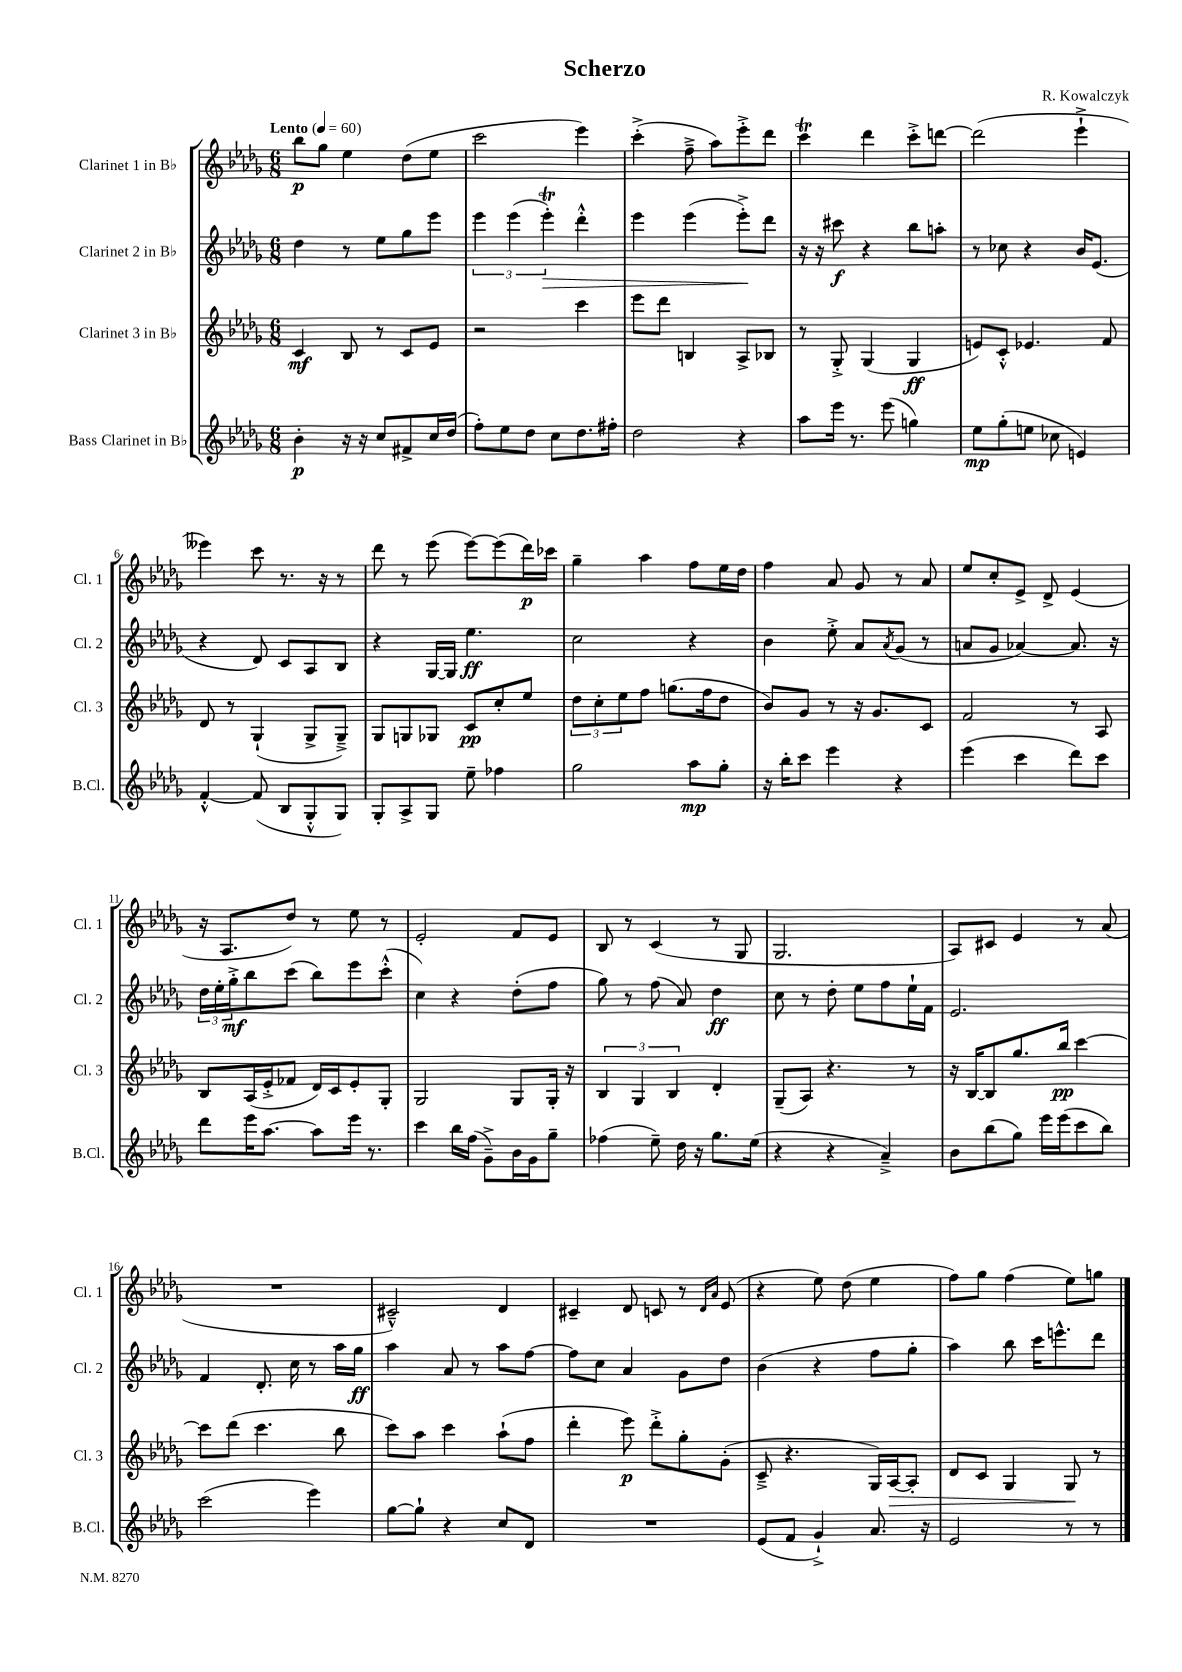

**kern	**kern	**kern	**kern
*staff4	*staff3	*staff2	*staff1
*clefG2	*clefG2	*clefG2	*clefG2
*k[b-e-a-d-g-]	*k[b-e-a-d-g-]	*k[b-e-a-d-g-]	*k[b-e-a-d-g-]
*M6/8	*M6/8	*M6/8	*M6/8
*MM60	*MM60	*MM60	*MM60
4b-'	4c	4dd-	8bb-
.	.	.	8gg-
16r	8B-	8r	4ee-
16r	.	.	.
8cc	8r	8ee-	.
8f#^	8c	8gg-	(8dd-
16cc	8e-	8eee-	8ee-
(16dd-	.	.	.
=	=	=	=
8ff')	2r	6eee-	2ccc
8ee-	.	.	.
.	.	(6eee-	.
8dd-	.	.	.
.	.	6eee-')	.
8cc	.	.	.
8.dd-	4ccc	4ddd-'^^	4eee-)
16ff#'	.	.	.
=	=	=	=
2dd-	8eee-	4eee-	(4ccc'^
.	8ddd-	.	.
.	4B	(4eee-	8ff~^
.	.	.	8aa-)
4r	8A-^	8eee-'^)	8eee-'^
.	8B-	8ddd-	8ddd-
=	=	=	=
8aa-	8r	16r	4ccc
.	.	16r	.
16eee-	8G-'^	8ccc#	.
8.r	.	.	.
.	(4G-	4r	4ddd-
(8eee-	.	.	.
4gg)	4G-	8bb-	8ccc'^
.	.	8aa'	[8ddd
=	=	=	=
8ee-	8e)	8r	(2ddd]
(8gg-'	8c'^^	8cc-	.
8ee	4.e-	4r	.
8cc-	.	.	.
4e)	.	16b-	4eee-`^
.	.	(8.e-	.
.	8f	.	.
=	=	=	=
[4f'^^	8d-	4r	4eee--)
.	8r	.	.
(8f]	(4G-`	8d-)	8ccc
8B-	.	8c	8.r
8G-'^^	8G-^	8A-	.
.	.	.	16r
8G-)	8G-~^)	8B-	8r
=	=	=	=
8G-'	8G-	4r	8ddd-
8A-^	8G	.	8r
8G-	8G-	[16G-	(8eee-
.	.	16G-]	.
8ee-~	8c	4.ee-	[8eee-)
4ff-	8cc'	.	(8eee-]
.	8ee-	.	16ddd-)
.	.	.	16ccc-
=	=	=	=
2gg-	12dd-	2cc	4gg-~
.	12cc'	.	.
.	12ee-	.	.
.	8ff	.	4aa-
.	(8.gg	.	.
8aa-	.	4r	8ff
.	16ff	.	.
8gg-'	8dd-	.	16ee-
.	.	.	16dd-
=	=	=	=
16r	8b-)	4b-	4ff
16bb-'	.	.	.
8ccc	8g-	.	.
4eee-	8r	8ee-'^	8a-
.	16r	8a-	8g-
.	8.g-	.	.
.	.	8qa-	.
4r	.	(8g-	8r
.	8c	8r	8a-
=	=	=	=
(4eee-	2f	8a	8ee-
.	.	8g-	8cc'
4ccc	.	[4a-)	8e-^
.	.	.	8d-^
8ddd-)	8r	8.a-]	(4e-
8ccc	8A-	.	.
.	.	16r	.
=	=	=	=
8ddd-	8B-	24dd-	16r
.	.	24ee-'	.
.	.	.	8.A-
.	.	24gg-'^	.
16eee-	(16A-	8bb-	.
[8.aa-	16e-'^	.	.
.	8f-	(8ccc	8dd-)
8aa-]	16d-)	8bb-)	8r
.	16c	.	.
16eee-	8e-'	8eee-	8ee-
8.r	.	.	.
.	8G-'	(8ccc'^^	8r
=	=	=	=
4ccc	2G-	4cc)	2e-'
16bb-	.	4r	.
(16ff	.	.	.
8g-~^)	.	.	.
16b-	8G-	(8dd-'	8f
16g-	.	.	.
8gg-~	16G-'	8ff	8e-
.	16r	.	.
=	=	=	=
(4ff-	6B-	8gg-)	8B-
.	.	8r	8r
.	6G-	.	.
8ee-~)	.	(8ff	(4c
.	6B-	.	.
16dd-	.	8a-)	.
16r	.	.	.
8.gg-	4d-'	4dd-	8r
.	.	.	8G-
(16ee-	.	.	.
=	=	=	=
4r	(8G-~	8cc	2.G-
.	8A-)	8r	.
4r	4.r	8dd-'	.
.	.	8ee-	.
4a-~^)	.	8ff	.
.	8r	16ee-`	.
.	.	16f	.
=	=	=	=
8b-	16r	2.e-	8A-)
.	[16B-	.	.
(8bb-	8B-]	.	8c#
8gg-)	8.gg-	.	4e-
16eee-	.	.	.
(16eee-	16bb-	.	.
8ccc	[4ccc	.	8r
8bb-)	.	.	(8a-
=	=	=	=
(2ccc	8ccc]	4f	2.r
.	(8ddd-	.	.
.	4.ccc	8.d-'	.
.	.	16cc	.
4eee-)	.	8r	.
.	8bb-	16aa-	.
.	.	16gg-	.
=	=	=	=
[8gg-	8ccc)	4aa-	2c#~^^)
8gg-`]	8aa-	.	.
4r	4ccc	8a-	.
.	.	8r	.
8cc	(8aa-`	8aa-	4d-
8d-	8ff	[8ff	.
=	=	=	=
2.r	4ddd-'	8ff]	4c#~
.	.	8cc	.
.	8eee-)	4a-	8d-
.	8ddd-'^	.	8c
.	8gg-'	8g-	8r
.	.	.	16qqd-
.	.	.	16qqa-
.	(8g-'	8dd-	(8e-
=	=	=	=
(8e-	8c~^	(4b-	4r
8f	4.r	.	.
4g-`^)	.	4r	8ee-)
.	.	.	(8dd-
8.a-	16G-)	8ff	4ee-
.	[16A-	.	.
.	8A-']	8gg-'	.
16r	.	.	.
=	=	=	=
2e-	8d-	4aa-)	8ff)
.	8c	.	8gg-
.	4G-	8bb-	(4ff
.	.	16ccc	.
.	.	8.eee^^	.
8r	8G-	.	8ee-)
8r	8r	8ddd-	8gg
==	==	==	==
*-	*-	*-	*-
